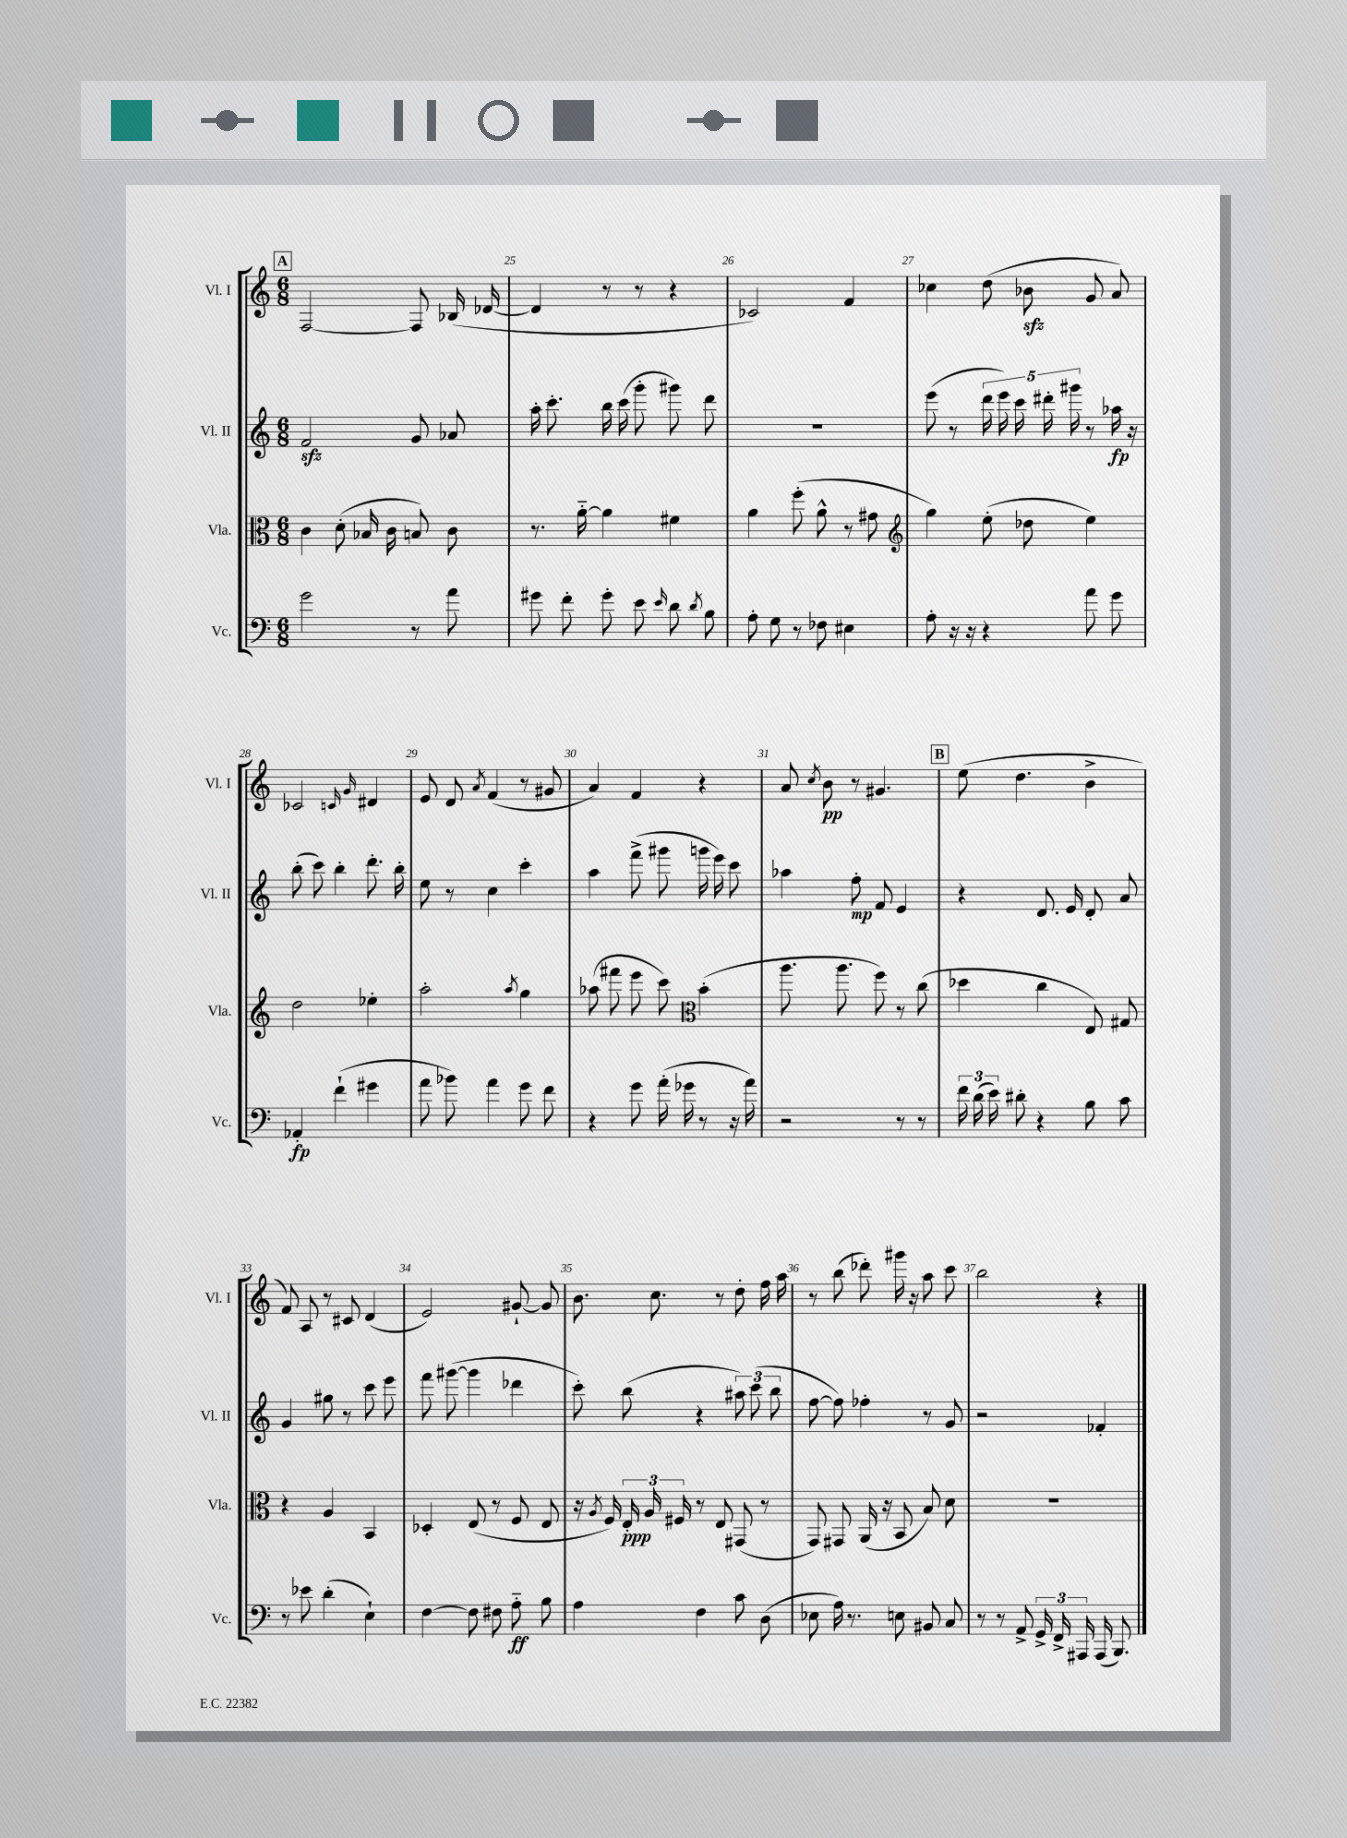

**kern	**kern	**kern	**kern
*staff4	*staff3	*staff2	*staff1
*clefF4	*clefC3	*clefG2	*clefG2
*k[]	*k[]	*k[]	*k[]
*M6/8	*M6/8	*M6/8	*M6/8
2g	4c	2f	[2F
.	(8d'	.	.
.	16B-	.	.
.	16c	.	.
8r	8B)	8g	8F]
8a	8c	8a-	(16B-
.	.	.	[16d-
=	=	=	=
8g#	8.r	16aa'	4d-]
.	.	8.ccc'	.
8f'	.	.	.
.	[16a'~	.	.
8g#'	4a]	16bb	8r
.	.	(16ccc	.
8e	.	8ggg'	8r
16qqe	.	.	.
8d	4f#	8ggg#)	4r
8qd	.	.	.
8B	.	8ddd	.
=	=	=	=
8A'	4a	2.r	2c-)
8G	.	.	.
8r	(8ff'	.	.
8F-	8a^^	.	.
4E#	8r	.	4f
.	8g#	.	.
=	=	=	=
*	*clefG2	*	*
8A'	4gg)	(8eee	4cc-
16r	.	8r	.
16r	.	.	.
4r	(8ee'	20ddd	(8dd
.	.	20eee)	.
.	.	20ccc	.
.	8dd-	.	8b-
.	.	20ddd#'	.
.	.	20ggg#	.
8a	4ee)	8r	8g
8g	.	16aa-	8a)
.	.	16r	.
=	=	=	=
4AA-'	2dd	(8bb'	2c-
.	.	8ccc)	.
(4f`	.	4bb'	.
.	.	.	16qqc
.	.	.	16qqg
4g#	4ee-'	8.ddd'	4d#
.	.	16bb'	.
=	=	=	=
8a	2aa'	8ee	8e
8b-)	.	8r	8d
.	.	.	8qa
4a	.	4cc	(4f
.	8qaa	.	.
8g	4gg	4ccc'	8r
8f	.	.	8g#
=	=	=	=
4r	(8aa-	4aa	4a)
.	8fff#	.	.
8g	8eee	(8fff^	4f
(16a'	8ccc)	8ggg#	.
16g-	.	.	.
*	*clefC3	*	*
8r	(4b'	16ggg	4r
.	.	16eee)	.
16r	.	8ccc	.
16a)	.	.	.
=	=	=	=
2r	8.aa	4aa-	8a
.	.	.	8qcc
.	.	.	8b
.	8.aa	.	.
.	.	8ff'	8r
.	8ff)	8f	4.g#
8r	8r	4e	.
8r	(8cc	.	.
=	=	=	=
24f	4dd-	4r	(8ee
(24d	.	.	.
24e)	.	.	.
8d#'	.	.	4.dd
4r	4cc	8.d	.
.	.	16e	.
8B	8E)	8d'	4b^
8c	8G#	8a	.
=	=	=	=
8r	4r	4g	8f)
8e-	.	.	8A
(4d'	4A	8gg#	8r
.	.	8r	8c#
4E`)	4BB	8ccc	(4d
.	.	8eee	.
=	=	=	=
[4F	4D-'	8fff	2e)
.	.	([8ggg#	.
8F]	(8E	4ggg#]	.
8F#	8r	.	.
8A'~	8F	4ddd-	[8g#`
8B	8E	.	8g#]
=	=	=	=
4A	16r	8ccc')	8.b
.	8qA	.	.
.	16F)	.	.
.	24E'	(8bb	.
.	24A	.	.
.	.	.	8.cc
.	24F#	.	.
4F	8r	4r	.
.	8E	.	8r
8c	(8GG#	12aa#)	8dd'
.	.	(12ccc	.
(8D	8r	.	16ff
.	.	12bb	.
.	.	.	16aa
=	=	=	=
8E-	8GG)	[8ff	8r
16A)	8GG#	8ff])	(8bb
8.r	.	.	.
.	(16AA	4ff-'	8ddd-')
.	16r	.	.
8E	8BB	.	16ggg#
.	.	.	16r
8BB#	8B)	8r	8aa
8C	8d	8g	8ccc
=	=	=	=
8r	2.r	2r	2bb
8r	.	.	.
8AA^	.	.	.
24GG^	.	.	.
24FF^	.	.	.
24AAA#	.	.	.
(16AAA#	.	4f-'	4r
8.BBB)	.	.	.
==	==	==	==
*-	*-	*-	*-
